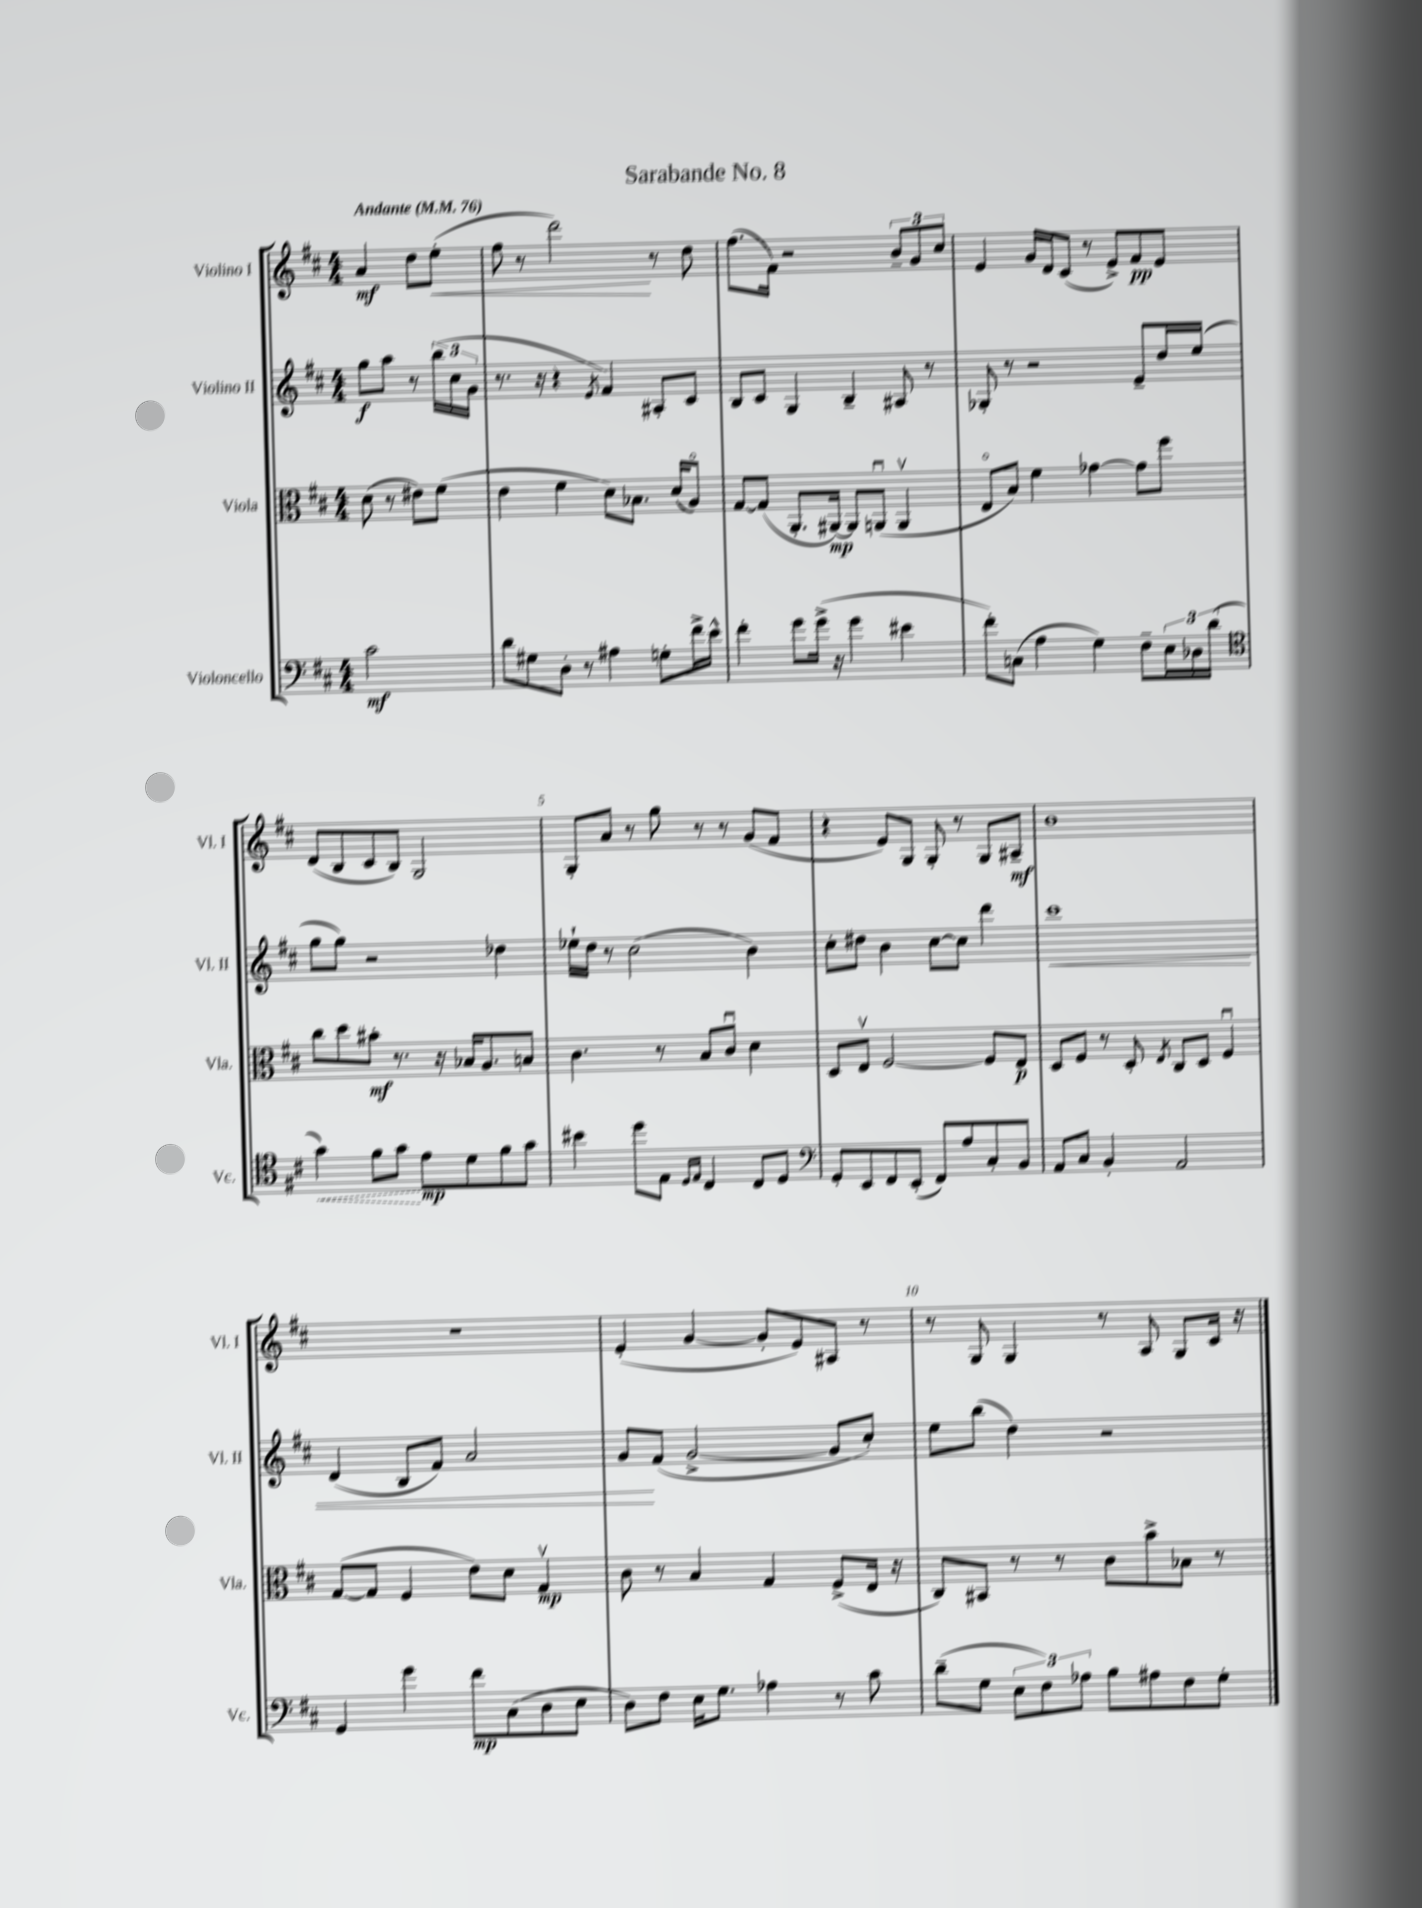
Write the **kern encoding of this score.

**kern	**kern	**kern	**kern
*staff4	*staff3	*staff2	*staff1
*clefF4	*clefC3	*clefG2	*clefG2
*k[f#c#]	*k[f#c#]	*k[f#c#]	*k[f#c#]
*M4/4	*M4/4	*M4/4	*M4/4
*MM76	*MM76	*MM76	*MM76
2c#	(8d	8gg	4a
.	8r	8aa	.
.	8e#)	8r	8dd
.	(8f#	(24bb	(8ee'
.	.	24cc#	.
.	.	24g	.
=	=	=	=
8d	4e	8.r	8ff#
8G#	.	.	8r
.	.	16r	.
8D'	4f#	4r	2ddd)
8r	.	.	.
.	.	8qe	.
4A#	8d)	4f#)	.
.	8.B-	.	.
8G'	.	8A#'	8r
.	(16d	.	.
16f#^	8Ao)	8c#	8dd
16e^^	.	.	.
=	=	=	=
4f#'	[8G	8B	(8.ff#
.	(8G]	8c#	.
.	.	.	16f#)
8g	8.AA'	4G	2r
(16g^	.	.	.
16r	[16AA#)	.	.
4g	8AA#]	4B~	.
.	(8AAu	.	.
4e#	4AAv	8A#	12b~
.	.	.	12g
.	.	8r	.
.	.	.	12cc#
=	=	=	=
8f#')	8Eo	8G-'	4e
(8C	8B)	8r	.
4A	4f#	2r	16g
.	.	.	16d
.	.	.	(8c#
4G)	[4g-	.	8r
.	.	.	8e^)
8F#~	8g-]	8e~	8f#
24E	8ff#	16dd	8e
24D-	.	.	.
.	.	(16ee	.
(24d	.	.	.
=	=	=	=
*clefC4	*	*	*
4g)	8cc#	8gg	(8d
.	8dd	8gg)	8B
8f#	8b#'	2r	8c#
8g	8.r	.	8B)
8e	.	.	2G
.	16r	.	.
8d	16B-	.	.
.	8.A	.	.
8f#	.	4dd-	.
8g	8B	.	.
=	=	=	=
4b#	4.c#	16ee-`	8G'
.	.	16dd	.
.	.	8r	8a
8dd	.	(2cc#	8r
8E	8r	.	8gg
16qqD	.	.	.
16qqE	.	.	.
4C#	8B	.	8r
.	8c#u	.	8r
8C#	4d	4b)	(8g
8D	.	.	8f#
=	=	=	=
*clefF4	*	*	*
8GG'	8D	8cc#'	4r
8EE	8Ev	8dd#	.
8FF#	[2F#	4b	8e)
(8EE'	.	.	8G
8FF#)	.	[8cc#	8G'
8A	.	8cc#]	8r
8C#'	8F#]	4ddd	8G
8BB	8E	.	8A#~
=	=	=	=
8AA	8D	1ccc#	1b
8C#	8F#	.	.
4BB'	8r	.	.
.	8D'	.	.
.	8qE	.	.
2AA	8C#	.	.
.	8D	.	.
.	4F#u	.	.
=	=	=	=
4GG	([8G	(4d	1r
.	8G]	.	.
4g	4F#	8B	.
.	.	8f#)	.
8f#	8e)	2a	.
(8C#	8d	.	.
8D	4Gv	.	.
8E	.	.	.
=	=	=	=
8D)	8c#	8g	(4e'
8F#	8r	(8f#	.
16E	4B	[2g^	[4g
8.G	.	.	.
4A-	4G	.	8g']
.	.	.	8e)
8r	(8F#^	8g]	8A#
8c#	16E	8cc#')	8r
.	16r	.	.
=	=	=	=
(8d~	8C#)	8ee	8r
8G	8BB#	(8bb	8G
12E	8r	4dd)	4G
12F#)	.	.	.
.	8r	.	.
12A-	.	.	.
8B	8c#	2r	8r
8A#	8b^	.	8A
8F#	8B-	.	8G
8G'	8r	.	16c#
.	.	.	16r
==	==	==	==
*-	*-	*-	*-
